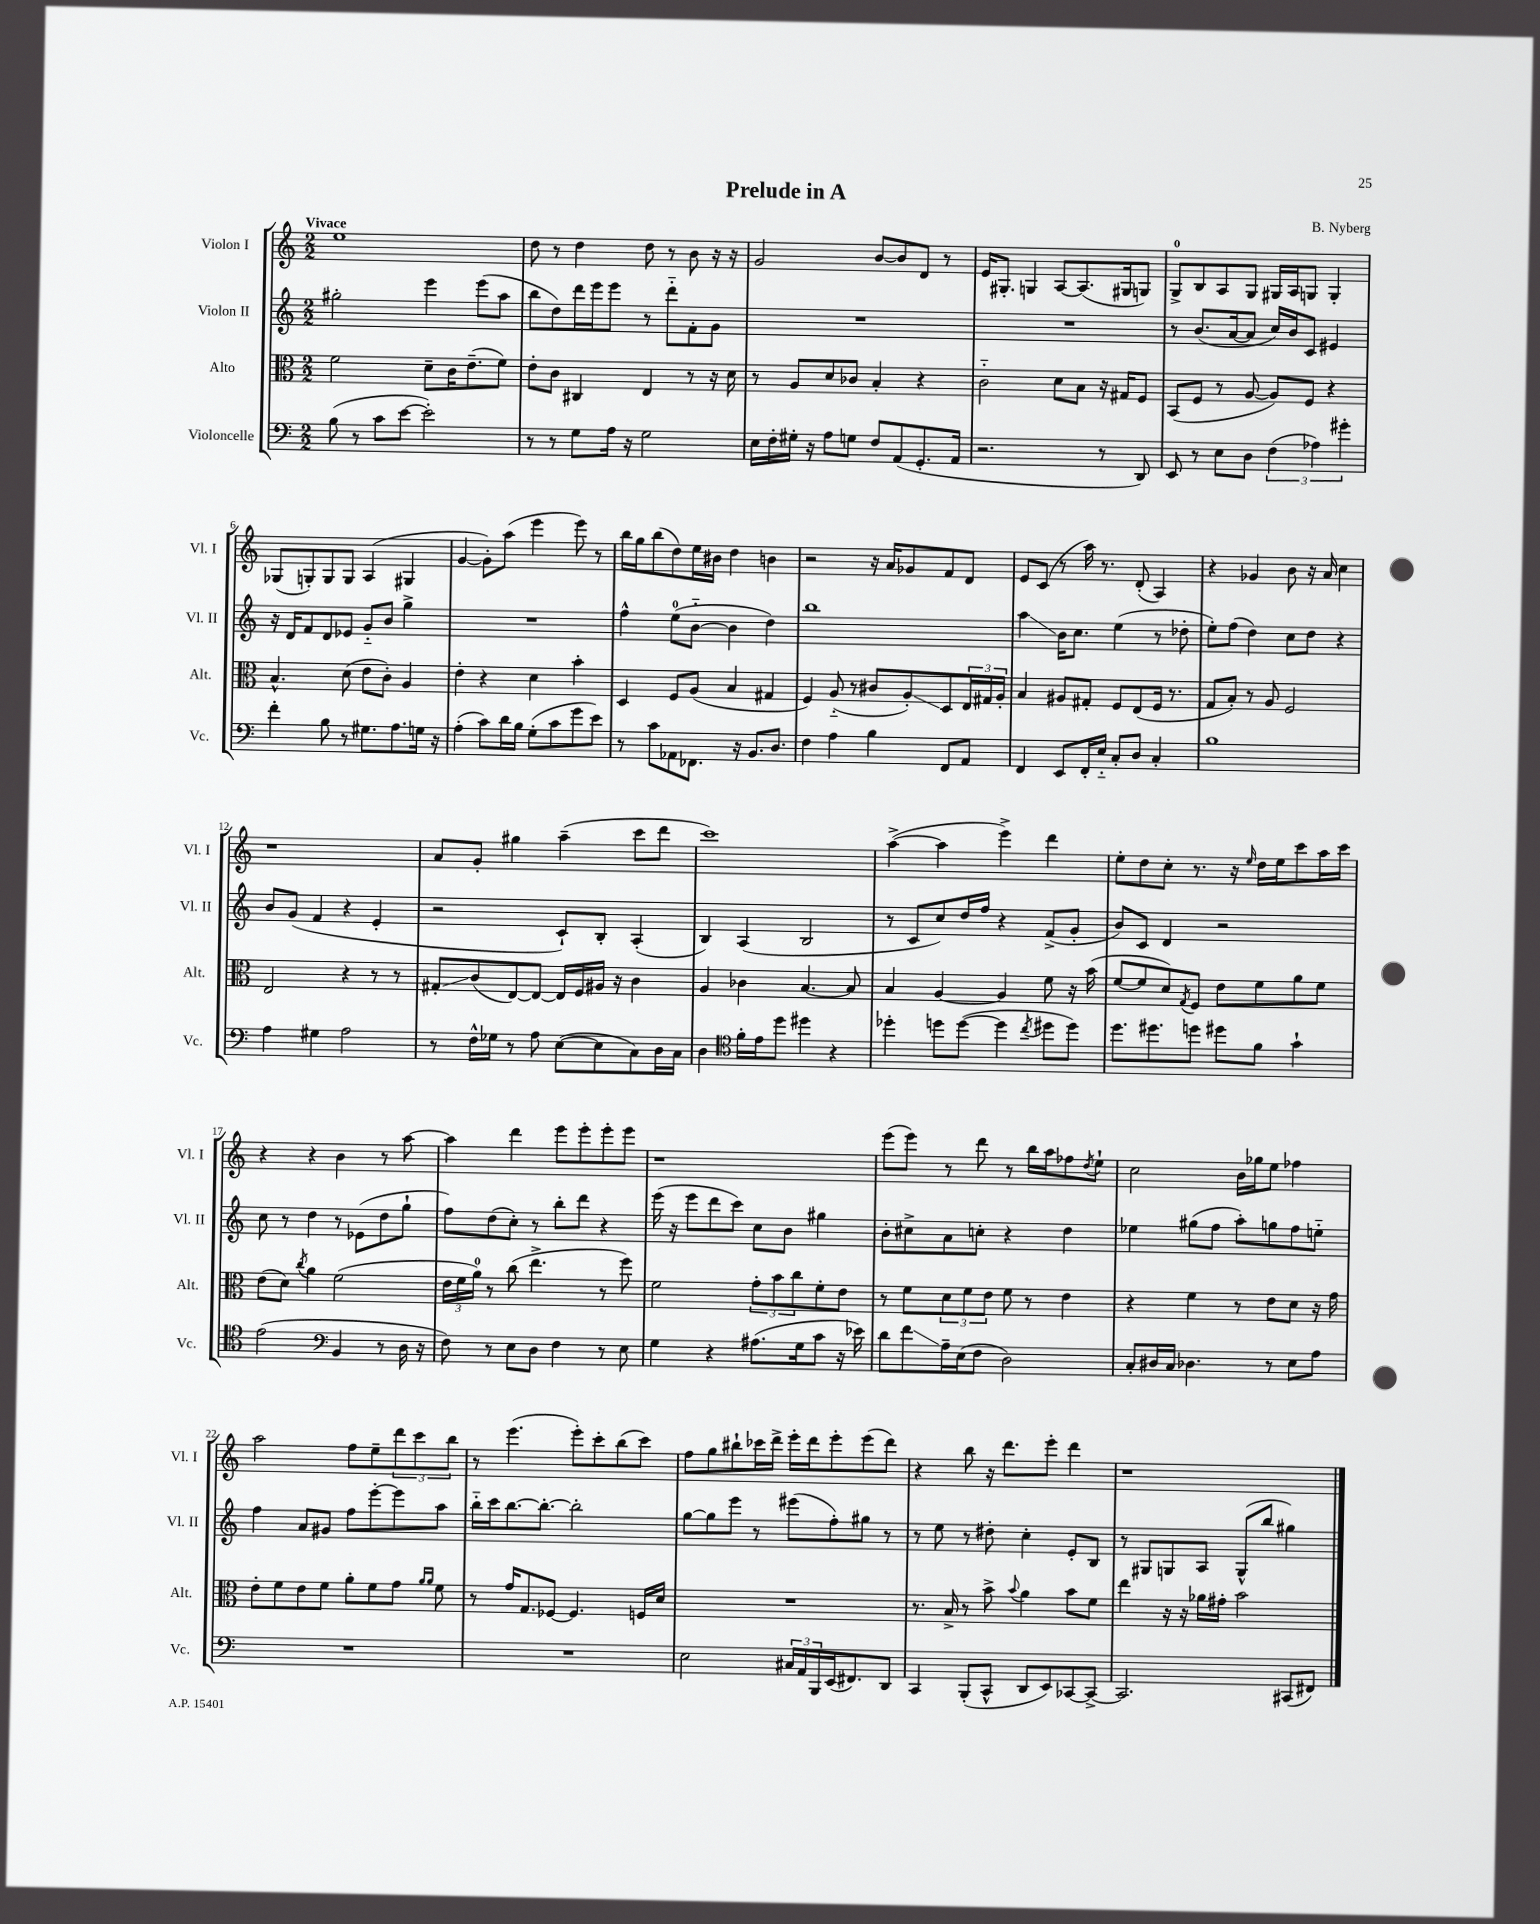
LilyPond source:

\header { title = "Prelude in A" composer = "B. Nyberg" }
<<
\new StaffGroup <<
\new Staff = "s0" \with { instrumentName = "Violon I" shortInstrumentName = "Vl. I" } {
    \clef treble \key c \major \numericTimeSignature \time 2/2 \tempo "Vivace"
    e''1 |
    d''8 r8 d''4 d''8 r8 b'8 r16 r16 |
    g'2 b'8~ b'8 d'8 r8 |
    e'16 gis8.-. g4 a8~ a8.( gis16 g8) |
    g8-0-> b8 a8 g8 gis16 a16 g8 g4-. |
    ges8( g8-.) g8 g8 a4( gis4 |
    g'4~ g'8-.) a''8( e'''4 e'''8) r8 |
    b''16 g''16 b''8( d''8) e''16 bis'16 d''4 b'4 |
    r2 r16 a'16 ges'8 f'8 d'8 |
    e'8 c'8( r8 a''16) r8. d'8-.( a4) |
    r4 ges'4 b'8 r16 a'16 c''4 |
    r1 |
    a'8 g'8-. gis''4 a''4--( c'''8 d'''8 |
    c'''1) |
    a''4~->( a''4 e'''4->) d'''4 |
    e''8-. d''8 c''8-. r8. r16 \grace { e''16 } d''16 e''16 c'''8 a''16 c'''16 |
    r4 r4 b'4 r8 a''8~ |
    a''4 d'''4 e'''8 e'''8-. e'''8-. e'''8 |
    r1 |
    e'''8( e'''8) r8 d'''8 r8 b''16 a''16 fes''8 \acciaccatura { d''8 } e''8-! |
    c''2 b'16 ges''16 e''8 fes''4 |
    a''2 f''8 e''8-- \tuplet 3/2 { d'''8 c'''8 b''8 } |
    r8 e'''4.( e'''8-.) c'''8-. b''8( c'''8) |
    f''8 g''8 bis''8-! ces'''16 d'''16-> e'''16-. d'''16 e'''8-. e'''8( d'''8) |
    r4 b''8 r16 d'''8. e'''8-. d'''4 |
    r1 \bar "|." |
}
\new Staff = "s1" \with { instrumentName = "Violon II" shortInstrumentName = "Vl. II" } {
    \clef treble \key c \major \numericTimeSignature \time 2/2
    gis''2-. e'''4 e'''8( a''8 |
    b''8 d''8) d'''16 e'''16 e'''8 r8 d'''8-_ f'8-. g'8 |
    R1 |
    R1 |
    r8 b'8.( a'16~ a'8 c''16) b'16 c'8 eis'4 |
    r16 d'16 f'8 d'8 ees'8 g'8-_ b'8 g''4-> |
    R1 |
    f''4-^ e''8-0( b'8~-_ b'4 d''4) |
    b''1 |
    a''4\glissando b'16 c''8. e''4( r8 des''8-. |
    e''8-.) f''8( d''4) c''8 d''8 r4 |
    b'8 g'8( f'4 r4 e'4-. |
    r2 c'8-!) b8-. a4-.( |
    b4) a4( b2 |
    r8 c'8 c''8) d''16 f''16 r4 f'8->( g'8-. |
    b'8) c'8 d'4 r2 |
    c''8 r8 d''4 r8 ees'8( d''8 g''8-! |
    f''8) d''8( c''8-.) r8 b''8-. d'''8 r4 |
    e'''16( r16 e'''8 d'''8 c'''8) c''8 b'8 gis''4 |
    b'8-. cis''8-> a'8 c''8-. r4 d''4 |
    ees''4 gis''8( f''8 a''8-.) g''8 f''8 e''8-_ |
    f''4 a'8 gis'8 f''8 e'''8~-. e'''8 a''8 |
    b''16-_ c'''16 b''8.~ b''8.~-. b''2-. |
    g''8~ g''8 e'''8 r8 eis'''8( f''8-.) gis''8 r8 |
    r8 e''8 r8 dis''8-. c''4-. e'8-. b8 |
    r8 gis8 g8 a8 g8-^( b''8 gis''4) \bar "|." |
}
\new Staff = "s2" \with { instrumentName = "Alto" shortInstrumentName = "Alt." } {
    \clef alto \key c \major \numericTimeSignature \time 2/2
    f'2 d'8-- c'16 e'8.--( f'8) |
    e'8-. c'8 cis4 e4 r8 r16 d'16 |
    r8 a8 d'8 ces'8 b4-. r4 |
    c'2-_ d'8 b8 r16 gis16 f8 |
    b,8( f8 r8 a8~ a8) f8 r4 |
    b4.-^ d'8( e'8 c'8-.) a4 |
    e'4-. r4 d'4 b'4-. |
    d4 f8 a8( b4 gis4 |
    f4) a8-_( r8 cis'8 a8-.\glissando) d8 \tuplet 3/2 { e16 gis16 a16-. } |
    b4 ais8 gis8-. f8 e8( f16 r8. |
    g8 b8-.) r8 a8 f2 |
    e2 r4 r8 r8 |
    gis8-.\glissando c'8( e8~) e8~ e16 f16 ais16 r16 c'4 |
    a4 ces'4 b4.~ b8 |
    b4 a4~ a4 f'8 r16 b'16( |
    f'8~ f'8 d'8) \acciaccatura { g8 } f8 e'8 f'8 a'8 f'8 |
    e'8( d'8) \acciaccatura { c''8 } a'4 f'2( |
    \tuplet 3/2 { e'16 f'16 a'16-0) } r8 c''8( e''4.-> r8 f''8) |
    f'2 \tuplet 3/2 { g'8-. b'8 c''8 } f'8-. e'8 |
    r8 f'8 \tuplet 3/2 { d'8 f'8 e'8 } f'8 r8 e'4 |
    r4 f'4 r8 e'8 d'8 r16 g'16 |
    e'8-. f'8 e'8 f'8 a'8-. f'8 g'8 \grace { a'16 a'16 } f'8 |
    r8 g'16 g8. fes8~ fes4. f16 d'16 |
    R1 |
    r8. b16-> r8 b'8-> \appoggiatura { b'8 } a'4 b'8 f'8 |
    e''4 r16 r16 aes'16 gis'16-. b'2 \bar "|." |
}
\new Staff = "s3" \with { instrumentName = "Violoncelle" shortInstrumentName = "Vc." } {
    \clef bass \key c \major \numericTimeSignature \time 2/2
    b8( r8 c'8 e'8~ e'2-.) |
    r8 r8 g8 a16 r16 g2 |
    e16 f16-. gis16-. r16 a8 g8 f8 a,8( g,8.-. a,16 |
    r2. r8 d,8) |
    e,8 r8 e8 d8 \tuplet 3/2 { f4( aes4) gis'4-. } |
    f'4-. b8 r8 gis8. a8. g16 r16 |
    a4-.( c'8) d'16 b16 g8-.( c'8 g'8 e'8) |
    r8 c'8 aes,8 fes,8. r16 b,8. d8. |
    f4 a4 b4 f,8 a,8 |
    f,4 e,8 f,16-. e16-_ c8-. d8 c4-. |
    b1 |
    a4 gis4 a2 |
    r8 f16-^ ges16 r8 a8 e8~( e8 c8) d16 c16 |
    d4 \clef tenor f'16-. e'16 d''8 dis''4 r4 |
    des''4-. d''8 d''8~( d''4 \acciaccatura { c''8 } dis''8 dis''8) |
    d''8. dis''8. d''8 dis''8 f'8 g'4-! |
    e'2( \clef bass b,4 r8 d16 r16 |
    f8) r8 e8 d8 f4 r8 e8 |
    g4 r4 ais8.( g16 c'8 r16 ees'16) |
    d'8 f'8\glissando a16-- e16( f8 d2) |
    c8-. dis16 c16 des4. r8 e8 a8 |
    R1 |
    R1 |
    e2 \tuplet 3/2 { cis16 a,16 b,,16 } e,16( fis,8.) d,8 |
    c,4 b,,8-.( c,8-^ d,8 e,8) ces,8~ ces,8~-> |
    ces,2. cis,8( fis,8) \bar "|." |
}
>>
>>
